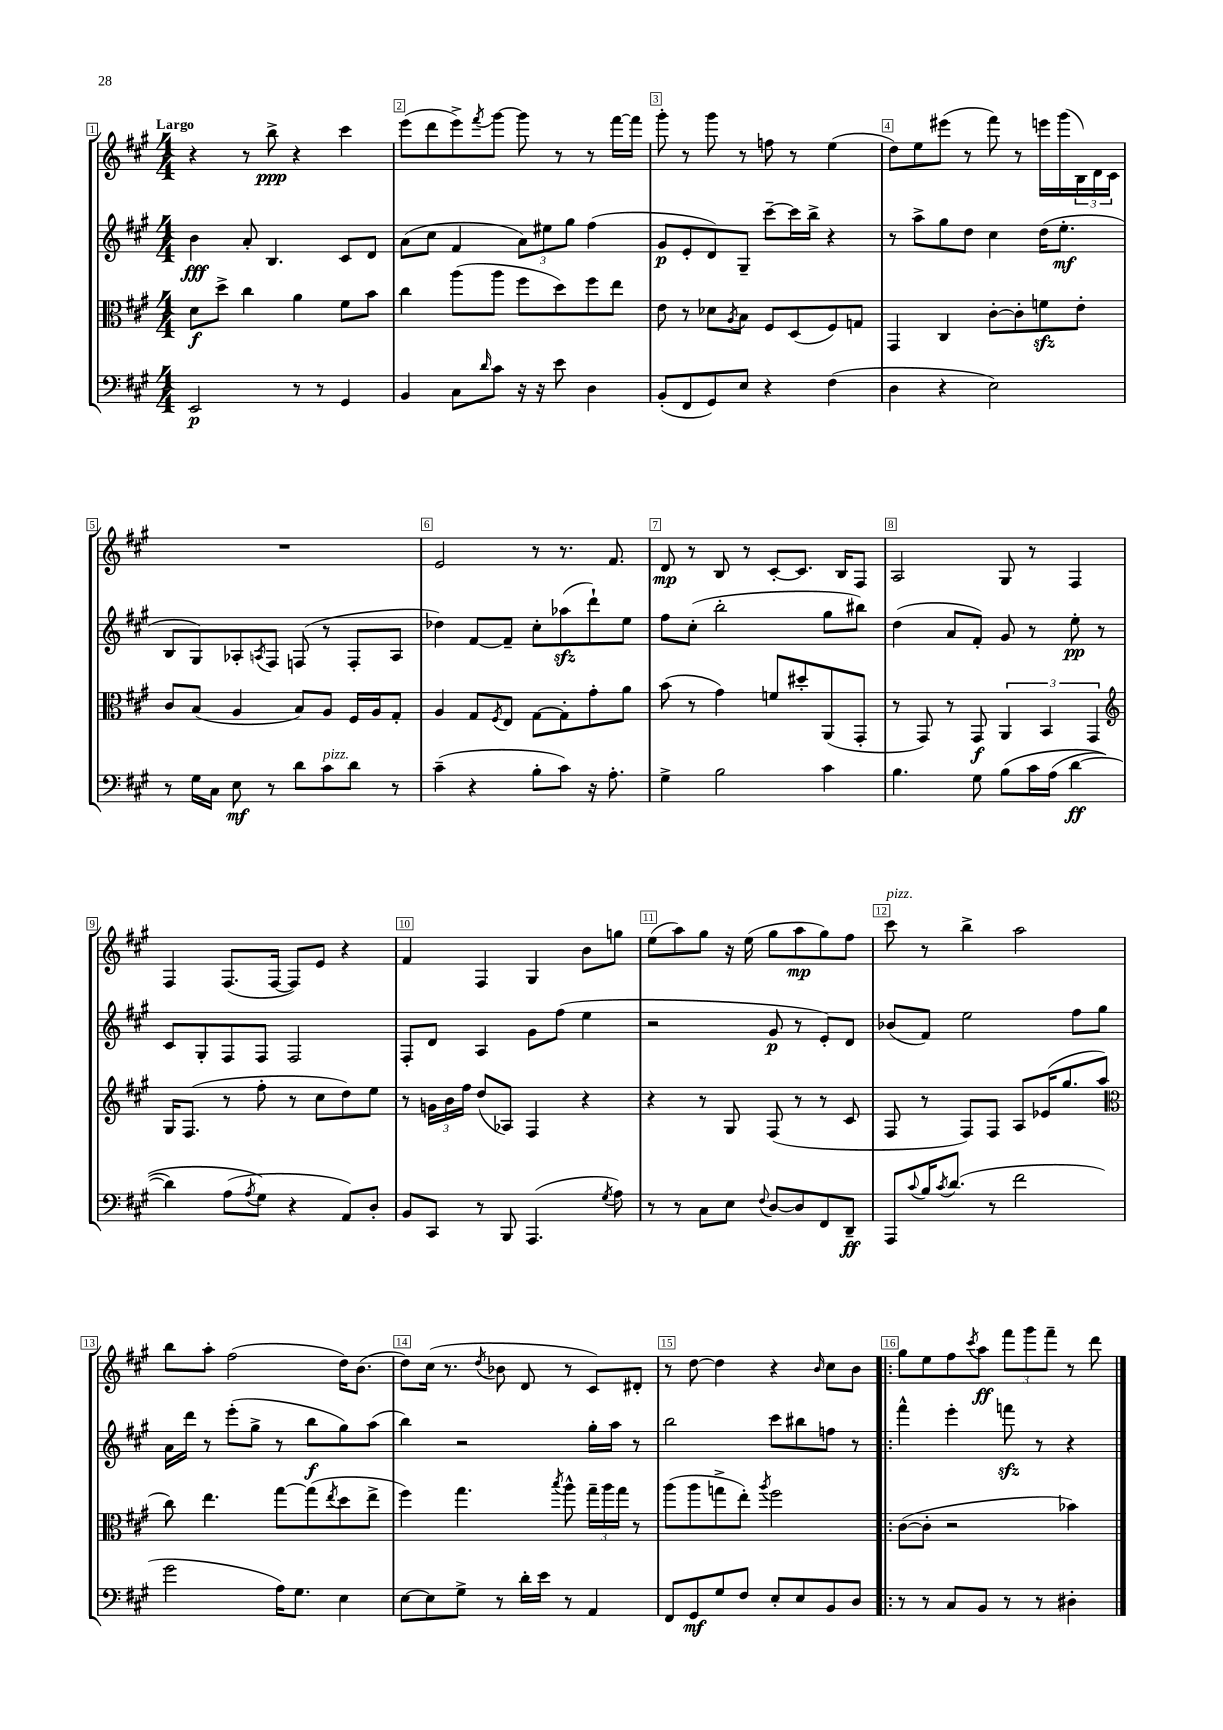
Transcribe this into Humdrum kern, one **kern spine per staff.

**kern	**dynam	**kern	**dynam	**kern	**dynam	**kern	**dynam
*part4	*part4	*part3	*part3	*part2	*part2	*part1	*part1
*staff4	*staff4	*staff3	*staff3	*staff2	*staff2	*staff1	*staff1
*clefF4	*	*clefC3	*	*clefG2	*	*clefG2	*
*k[f#c#g#]	*	*k[f#c#g#]	*	*k[f#c#g#]	*	*k[f#c#g#]	*
*M4/4	*	*M4/4	*	*M4/4	*	*M4/4	*
=1	=1	=1	=1	=1	=1	=1	=1
!	!	!	!	!	!	!LO:TX:a:B:t=Largo	!
2EE/	p	8d\L	f	4b\	fff	4r	.
.	.	8dd^\J	.	.	.	.	.
.	.	4cc#\	.	8a'/	.	8r	.
.	.	.	.	4.B/	.	8bb^\	ppp
8r	.	4a\	.	.	.	4r	.
8r	.	.	.	.	.	.	.
4GG#/	.	8f#\L	.	8c#/L	.	4ccc#\	.
.	.	8b\J	.	8d/J	.	.	.
=2	=2	=2	=2	=2	=2	=2	=2
4BB/	.	4cc#\	.	(8a\L	.	(8eee\L	.
.	.	.	.	8cc#\J	.	8ddd\	.
8C#\L	.	(8aa\L	.	4f#/	.	8eee^\)	.
16qqd/	.	.	.	.	.	8qfff#/	.
8c#\J	.	8aa\J	.	.	.	[8ggg#\J	.
16r	.	8ff#\L	.	12a\L)	.	8ggg#\]	.
16r	.	.	.	.	.	.	.
.	.	.	.	12ee#X\	.	.	.
8e\	.	8dd\)	.	.	.	8r	.
.	.	.	.	12gg#\J	.	.	.
4D\	.	8ff#\	.	(4ff#\	.	8r	.
.	.	8ee\J	.	.	.	[16fff#\LL	.
.	.	.	.	.	.	16fff#\JJ]	.
=3	=3	=3	=3	=3	=3	=3	=3
(8BB'/L	.	8e\	.	8g#/L	p	8ggg#'\	.
8FF#/	.	8r	.	8e'/	.	8r	.
8GG#/)	.	8d-X\L	.	8d/)	.	8ggg#\	.
.	.	8qA/	.	.	.	.	.
8E/J	.	8B\J	.	8G#~/J	.	8r	.
4r	.	8F#/L	.	[8ccc#~\L	.	8ffn\	.
.	.	(8D/	.	16ccc#\L]	.	8r	.
.	.	.	.	16bb^\JJ	.	.	.
(4F#\	.	8F#/)	.	4r	.	(4ee\	.
.	.	8Gn/J	.	.	.	.	.
=4	=4	=4	=4	=4	=4	=4	=4
4D\	.	4GG#/	.	8r	.	8dd\L)	.
.	.	.	.	8aa^\L	.	8ee\	.
4r	.	4C#/	.	8gg#\	.	(8eee#X\J	.
.	.	.	.	8dd\J	.	8r	.
2E\)	.	[8c#'\L	.	4cc#\	.	8fff#\)	.
.	.	8c#'\]	.	.	.	8r	.
.	.	8fnzz\	.	(16dd\KL	.	16eeen\LL	.
.	.	.	.	8.ee'\J	mf	(16ggg#\	.
.	.	8e'\J	.	.	.	24B\)	.
.	.	.	.	.	.	24d\	.
.	.	.	.	.	.	24c#\JJ	.
!!LO:LB:g=z
=5	=5	=5	=5	=5	=5	=5	=5
8r	.	8c#/L	.	8B/L	.	1r	.
16G#\LL	.	(8B/J	.	8G#/)	.	.	.
16C#\JJ	.	.	.	.	.	.	.
8E\	mf	4A/	.	8A-X'/	.	.	.
.	.	.	.	8qAn/	.	.	.
8r	.	.	.	8F#/J	.	.	.
8d\L	.	8B/L)	.	(8Fn/	.	.	.
!LO:TX:a:i:t=pizz.	!	!	!	!	!	!	!
8c#\	.	8A/J	.	8r	.	.	.
8d\J	.	16F#/LL	.	8F'/L	.	.	.
.	.	16A/J	.	.	.	.	.
8r	.	8G#'/J	.	8A/J	.	.	.
=6	=6	=6	=6	=6	=6	=6	=6
(4c#~\	.	4A/	.	4dd-X\)	.	2e/	.
4r	.	8G#/L	.	[8f#/L	.	.	.
.	.	8qF#/	.	.	.	.	.
.	.	8E/J	.	8f#~/J]	.	.	.
8B'\L	.	[8G#\L	.	8cc#'\L	.	8r	.
8c#\J)	.	8G#'\]	.	(8aa-Xzz\	.	8.r	.
16r	.	8g#'\	.	8ddd`\)	.	.	.
8.A'\	.	.	.	.	.	8.f#/	.
.	.	8a\J	.	8ee\J	.	.	.
=7	=7	=7	=7	=7	=7	=7	=7
4G#^\	.	(8b\	.	8ff#\L	.	8d/	mp
.	.	8r	.	(8cc#'\J	.	8r	.
2B\	.	4g#\)	.	2bb'\	.	8B/	.
.	.	.	.	.	.	8r	.
.	.	8fn/L	.	.	.	[8c#'/L	.
.	.	8dd#X'/	.	.	.	8.c#/J]	.
4c#\	.	(8AA/	.	8gg#\L	.	.	.
.	.	.	.	.	.	16B/KL	.
.	.	8GG#'/J	.	8bb#X\J)	.	8F#/J	.
=8	=8	=8	=8	=8	=8	=8	=8
4.B\	.	8r	.	(4dd\	.	2A/	.
.	.	8GG#/)	.	.	.	.	.
.	.	8r	.	8a/L	.	.	.
8G#\	.	8GG#/	f	8f#'/J)	.	.	.
(8B\L	.	6AA/	.	8g#/	.	8G#/	.
16c#\L	.	.	.	8r	.	8r	.
.	.	6BB/	.	.	.	.	.
(16A\JJ	.	.	.	.	.	.	.
[4d\	ff	.	.	8ee'\	pp	4F#/	.
.	.	6GG#/	.	.	.	.	.
.	.	.	.	8r	.	.	.
!!LO:LB:g=z
=9	=9	=9	=9	=9	=9	=9	=9
*	*	*clefG2	*	*	*	*	*
4d\])	.	16G#/KL	.	8c#/L	.	4F#/	.
.	.	(8.F#/J	.	.	.	.	.
.	.	.	.	8G#'/	.	.	.
(8A\L	.	8r	.	8F#/	.	(8.F#/L	.
8qA/	.	.	.	.	.	.	.
8G#\J)	.	8ff#'\	.	8F#/J	.	.	.
.	.	.	.	.	.	[16F#/Jk	.
4r	.	8r	.	2F#/	.	8F#/L])	.
.	.	8cc#\L	.	.	.	8e/J	.
8AA/L)	.	8dd\)	.	.	.	4r	.
8D'/J	.	8ee\J	.	.	.	.	.
=10	=10	=10	=10	=10	=10	=10	=10
8BB/L	.	8r	.	8F#'/L	.	4f#/	.
8CC#/J	.	24gn\LL	.	8d/J	.	.	.
.	.	24b\	.	.	.	.	.
.	.	24ff#\JJ	.	.	.	.	.
8r	.	(8dd/L	.	4A/	.	4F#/	.
8BBB/	.	8A-X/J)	.	.	.	.	.
(4.AAA/	.	4F#/	.	8g#\L	.	4G#/	.
.	.	.	.	(8ff#\J	.	.	.
.	.	4r	.	4ee\	.	8b\L	.
8qG#/	.	.	.	.	.	.	.
8A\)	.	.	.	.	.	8ggn\J	.
=11	=11	=11	=11	=11	=11	=11	=11
8r	.	4r	.	2r	.	(8ee\L	.
8r	.	.	.	.	.	8aa\)	.
8C#\L	.	8r	.	.	.	8gg#\J	.
8E\J	.	8G#/	.	.	.	16r	.
.	.	.	.	.	.	(16ee\	.
8qqF#/	.	.	.	.	.	.	.
[8D/L	.	(8F#/	.	8g#/	p	8gg#\L	.
8D/]	.	8r	.	8r	.	8aa\	mp
8FF#/	.	8r	.	8e'/L)	.	8gg#\)	.
8DD~/J	ff	8c#/	.	8d/J	.	8ff#\J	.
=12	=12	=12	=12	=12	=12	=12	=12
!	!	!	!	!	!	!LO:TX:a:i:t=pizz.	!
8AAA/L	.	8F#/	.	(8b-X/L	.	8ccc#\	.
8qqc#/	.	.	.	.	.	.	.
16B/K	.	8r	.	8f#/J)	.	8r	.
8qc#/	.	.	.	.	.	.	.
(8.d/J	.	.	.	.	.	.	.
.	.	8F#/L)	.	2ee\	.	4bb^\	.
8r	.	8F#/J	.	.	.	.	.
2f#\	.	8A/L	.	.	.	2aa\	.
.	.	(16e-X/K	.	.	.	.	.
.	.	8.gg#/	.	.	.	.	.
.	.	.	.	8ff#\L	.	.	.
.	.	8aa/J	.	8gg#\J	.	.	.
!!LO:LB:g=z
=13	=13	=13	=13	=13	=13	=13	=13
*	*	*clefC3	*	*	*	*	*
2g#\	.	8cc#\)	.	16a\LL	.	8bb\L	.
.	.	.	.	16ddd\JJ	.	.	.
.	.	4.ee\	.	8r	.	8aa'\J	.
.	.	.	.	(8eee'\L	.	(2ff#\	.
.	.	.	.	8gg#^\J	.	.	.
16A\KL)	.	[8gg#\L	.	8r	.	.	.
8.G#\J	.	.	.	.	.	.	.
.	.	(8gg#\]	.	8bb\L	f	.	.
.	.	8qee/	.	.	.	.	.
4E\	.	8dd\	.	8gg#\)	.	16dd\KL)	.
.	.	.	.	.	.	(8.b\J	.
.	.	8ee^\J	.	(8aa\J	.	.	.
=14	=14	=14	=14	=14	=14	=14	=14
[8E\L	.	4ff#\)	.	4bb\)	.	8dd\L)	.
8E\]	.	.	.	.	.	(16cc#\Jk	.
.	.	.	.	.	.	8.r	.
8G#^\J	.	4.gg#\	.	2r	.	.	.
.	.	.	.	.	.	8qdd/	.
8r	.	.	.	.	.	8b-X\	.
16d'\LL	.	.	.	.	.	8d/	.
16e\JJ	.	.	.	.	.	.	.
.	.	8qbb/	.	.	.	.	.
8r	.	8aa^^\	.	.	.	8r	.
4AA/	.	24gg#~\LL	.	16gg#'\LL	.	8c#/L)	.
.	.	24aa\	.	.	.	.	.
.	.	.	.	16aa\JJ	.	.	.
.	.	24gg#\JJ	.	.	.	.	.
.	.	8r	.	8r	.	8d#X'/J	.
=15	=15	=15	=15	=15	=15	=15	=15
8FF#/L	.	(8aa\L	.	2bb\	.	8r	.
8GG#/	mf	8aa\	.	.	.	[8dd\	.
8G#/	.	8ggn^\	.	.	.	4dd\]	.
8F#/J	.	8ee'\J)	.	.	.	.	.
.	.	8qaa/	.	.	.	.	.
8E'/L	.	2ff#\	.	8ccc#\L	.	4r	.
8E/	.	.	.	8bb#X\	.	.	.
.	.	.	.	.	.	16qqb/	.
8BB/	.	.	.	8ffn\J	.	8cc#\L	.
8D/J	.	.	.	8r	.	8b\J	.
=16!|:	=16!|:	=16!|:	=16!|:	=16!|:	=16!|:	=16!|:	=16!|:
8r	.	([8c#\L	.	4fff#^^\	.	8gg#\L	.
8r	.	8c#'\J]	.	.	.	8ee\	.
8C#/L	.	2r	.	4eee'\	.	8ff#\	.
.	.	.	.	.	.	8qccc#/	.
8BB/J	.	.	.	.	.	8aa\J	ff
8r	.	.	.	8fffnzz\	.	12fff#\L	.
.	.	.	.	.	.	12ggg#\	.
8r	.	.	.	8r	.	.	.
.	.	.	.	.	.	12fff#~\J	.
4D#X'\	.	4b-X\)	.	4r	.	8r	.
.	.	.	.	.	.	8ddd\	.
==	==	==	==	==	==	==	==
*-	*-	*-	*-	*-	*-	*-	*-
